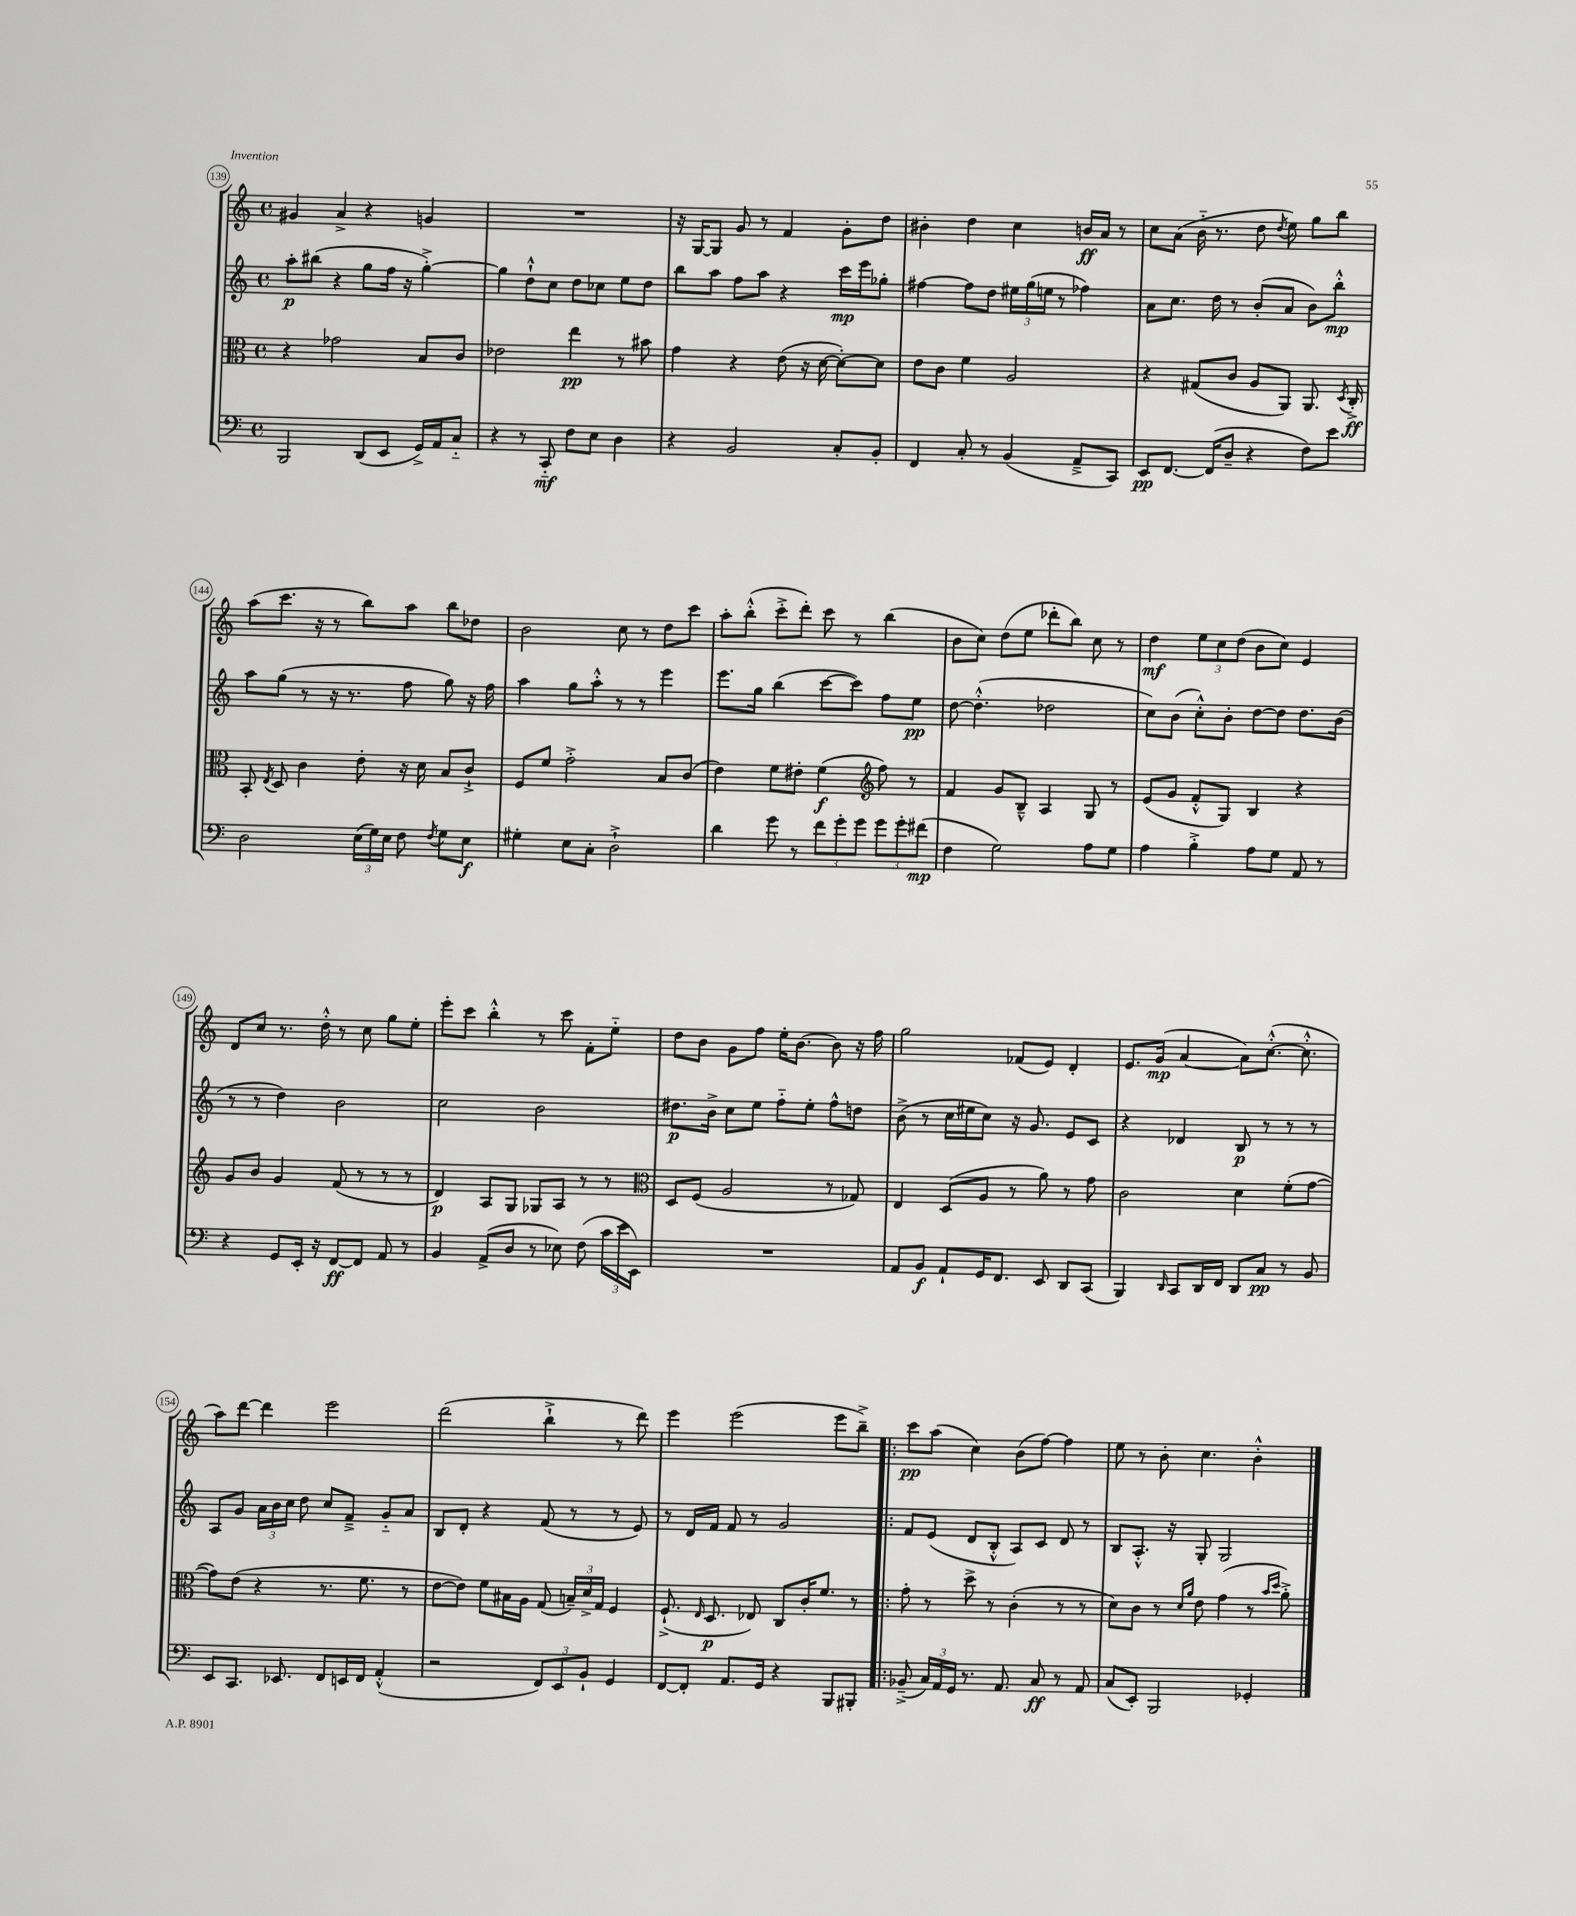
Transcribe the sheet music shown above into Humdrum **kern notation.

**kern	**kern	**kern	**kern
*staff4	*staff3	*staff2	*staff1
*clefF4	*clefC3	*clefG2	*clefG2
*k[]	*k[]	*k[]	*k[]
*M4/4	*M4/4	*M4/4	*M4/4
*met(c)	*met(c)	*met(c)	*met(c)
2BBB	4r	8aa'	4g#
.	.	(8bb#	.
.	2g-	4r	4a^
(8DD	.	8gg	4r
8EE	.	16ff	.
.	.	16r	.
16GG^)	8B	[4gg'^)	4g
16AA	.	.	.
8C'~	8c	.	.
=	=	=	=
4r	2e-	4gg]	1r
8r	.	8dd`^^	.
8CC'~	.	8cc	.
8F	4ee	8dd	.
8E	.	8cc-	.
4D	8r	8ee	.
.	8b#	8dd	.
=	=	=	=
4r	4g	8bb	16r
.	.	.	[16G
.	.	8aa	8G]
2BB	4r	8ff	8g
.	.	8aa	8r
.	(8e	4r	4f
.	16r	.	.
.	[16d	.	.
8C'	8d'_)	16ccc	8g'
.	.	16eee	.
8BB'	8d]	8gg-'	8dd
=	=	=	=
4FF	8e	[4ff#	4b#'
.	8c	.	.
8C'	4f	8ff#]	4dd
8r	.	8dd	.
(4BB	2A	24ee#	4cc
.	.	(24gg	.
.	.	24ee	.
.	.	8r	.
8AA~^	.	4ff-)	16b
.	.	.	16a
8CC)	.	.	8r
=	=	=	=
8EE	4r	8a	8cc
[8.FF	.	8.cc	(8a
.	(8G#	.	16b'~
(16FF]	.	16dd	8.r
8D~	8c	8r	.
4r	8A	(8b'	8dd
.	.	.	8qdd
.	8AA)	8a	8ee)
8F)	8.AA	8b)	8gg
8e	.	8bb'^^	8bb
.	8qD	.	.
.	16C'^	.	.
=	=	=	=
2D	8BB'	8aa	(8aa
.	8qE	.	.
.	8D	(8gg	8.ccc
.	4c	8r	.
.	.	.	16r
.	.	16r	8r
.	.	8.r	.
(24E	8e'	.	8bb)
24G)	.	.	.
24E	.	.	.
8F	16r	8ff	8aa
.	16d	.	.
8qF	.	.	.
8G	8B	8gg)	8bb
8E	8c`^	16r	8dd-
.	.	16ff	.
=	=	=	=
4G#'	8F	4aa	2b
.	8f	.	.
8E	2g'^	8gg	.
8C'	.	8aa'^^	.
2D`^	.	8r	8cc
.	.	8r	8r
.	8B	4eee	8dd
.	(8c	.	8ccc
=	=	=	=
4d	4e)	8.eee	8aa'
.	.	.	(8bb'^^
.	.	16gg	.
8g	8f	(4bb	8ccc'^
8r	8e#'	.	8ddd')
12f	(4f	[8ccc	8ccc
12g'	.	.	.
.	.	8ccc])	8r
12g	.	.	.
*	*clefG2	*	*
12g	8ff)	8ff	(4bb
12g'	.	.	.
.	8r	8ee	.
(12f#	.	.	.
=	=	=	=
4F	4f	[8dd	8b
.	.	(4.dd'^^]	8cc)
2G)	8g	.	(8dd
.	8B~^^	.	8ee
.	4A	2dd-	8ddd-'
.	.	.	8bb)
8A	8G	.	8cc
8G	8r	.	8r
=	=	=	=
4A	(8e	8cc)	4dd
.	8g	(8b	.
4B'^	8f'^^	8cc'^^)	12ee
.	.	.	12cc
.	8G)	8b'	.
.	.	.	(12dd
8A	4B	[8dd	8b
8G	.	8dd]	8cc)
8AA	4r	8.dd	4e
8r	.	.	.
.	.	(16b	.
=	=	=	=
4r	8g	8r	8d
.	8b	8r	8cc
8GG	4g	4dd)	8.r
16EE'	.	.	.
16r	.	.	16dd'^^
[8FF	(8f	2b	8r
8FF]	8r	.	8cc
8AA	8r	.	8gg
8r	8r	.	8ee'
=	=	=	=
4BB	4d)	2cc	8eee'
.	.	.	8ccc
(8AA^	8A	.	4bb'^^
8D	8G	.	.
8r	8G-	2b	8r
8E-)	8A	.	8ccc
(8F	8r	.	8f'
24c	8r	.	8ee'~
24e	.	.	.
24EE)	.	.	.
=	=	=	=
*	*clefC3	*	*
1r	8D	8.dd#	8dd
.	(8F	.	8b
.	.	16b^	.
.	2A	8cc	8g
.	.	8ee	8ff
.	.	8ff'~	16ee'
.	.	.	[8.b
.	.	8ee'	.
.	8r	8ff^^	8b]
.	8G-)	8dd	16r
.	.	.	16ff
=	=	=	=
8AA	4E	(8b^	2gg
8BB	.	8r	.
8AA`	(8D	16cc	.
.	.	16ee#	.
16GG	8A	8cc)	.
8.FF	.	.	.
.	8r	16r	(8f-
.	.	8.g	.
8EE	8a)	.	8e)
8DD	8r	8e	4d'
(8CC	8g	8c	.
=	=	=	=
4BBB)	2c	4r	8.e
.	.	.	(16g
16qqDD	.	.	.
8CC	.	4d-	[4a
16DD	.	.	.
16FF	.	.	.
8DD	4d	8B	8a])
8C	.	8r	([8.cc'^^
8r	(8f'	8r	.
.	.	.	8.cc'^^]
8BB	[8g	8r	.
=	=	=	=
8EE	8g])	8A	8aa)
8.CC	(8e	8g	[8ddd
.	4r	24a	4ddd]
.	.	24b	.
8.EE-	.	.	.
.	.	24cc	.
.	.	8dd	.
8FF	8.r	8cc	2eee
16EE	.	8f~^	.
16FF	8.f	.	.
(4AA'^^	.	8g'~	.
.	8r	8a	.
=	=	=	=
2r	[8e	8B	(2ddd
.	8e])	8d'	.
.	8f	4r	.
.	16B#	.	.
.	16A	.	.
12FF)	(8G	(8f	4bb`^
12EE	.	.	.
.	24B~)	8r	.
12BB`	24d^	.	.
.	24G	.	.
4GG	4F	8r	8r
.	.	8e)	8ddd)
=	=	=	=
[8FF	(8.F`^	8r	4eee
8FF']	.	16d	.
.	16qqE	.	.
.	8.D	16f	.
8.AA	.	8f	(2eee
.	8E-)	8r	.
16GG	.	.	.
4r	8C	2g	.
.	16c'	.	.
.	8.f	.	.
8BBB	.	.	8eee
8BBB#'	8r	.	8bb~^)
=!|:	=!|:	=!|:	=!|:
(8BB-~^	8g'	8f	8ccc
24C)	8r	(8e	(8aa
24AA	.	.	.
24GG	.	.	.
8.r	8dd^	8d	4cc)
.	8r	8B'^^	.
8.AA	.	.	.
.	(4c'	8A)	(8b
8C	.	8c	[8ff)
8r	8r	8d	4ff]
8AA	8r	8r	.
=	=	=	=
(8C	8d)	8B	8ee
8EE')	8c	8.A'^^	8r
2BBB	8r	.	8b'
.	.	16r	.
.	16qqd	.	.
.	16qqa	.	.
.	8e	8G'	4.cc
.	(4g	2G	.
4GG-'	8r	.	4b'^^
.	16qqb	.	.
.	16qqdd	.	.
.	8a'^)	.	.
==	==	==	==
*-	*-	*-	*-
